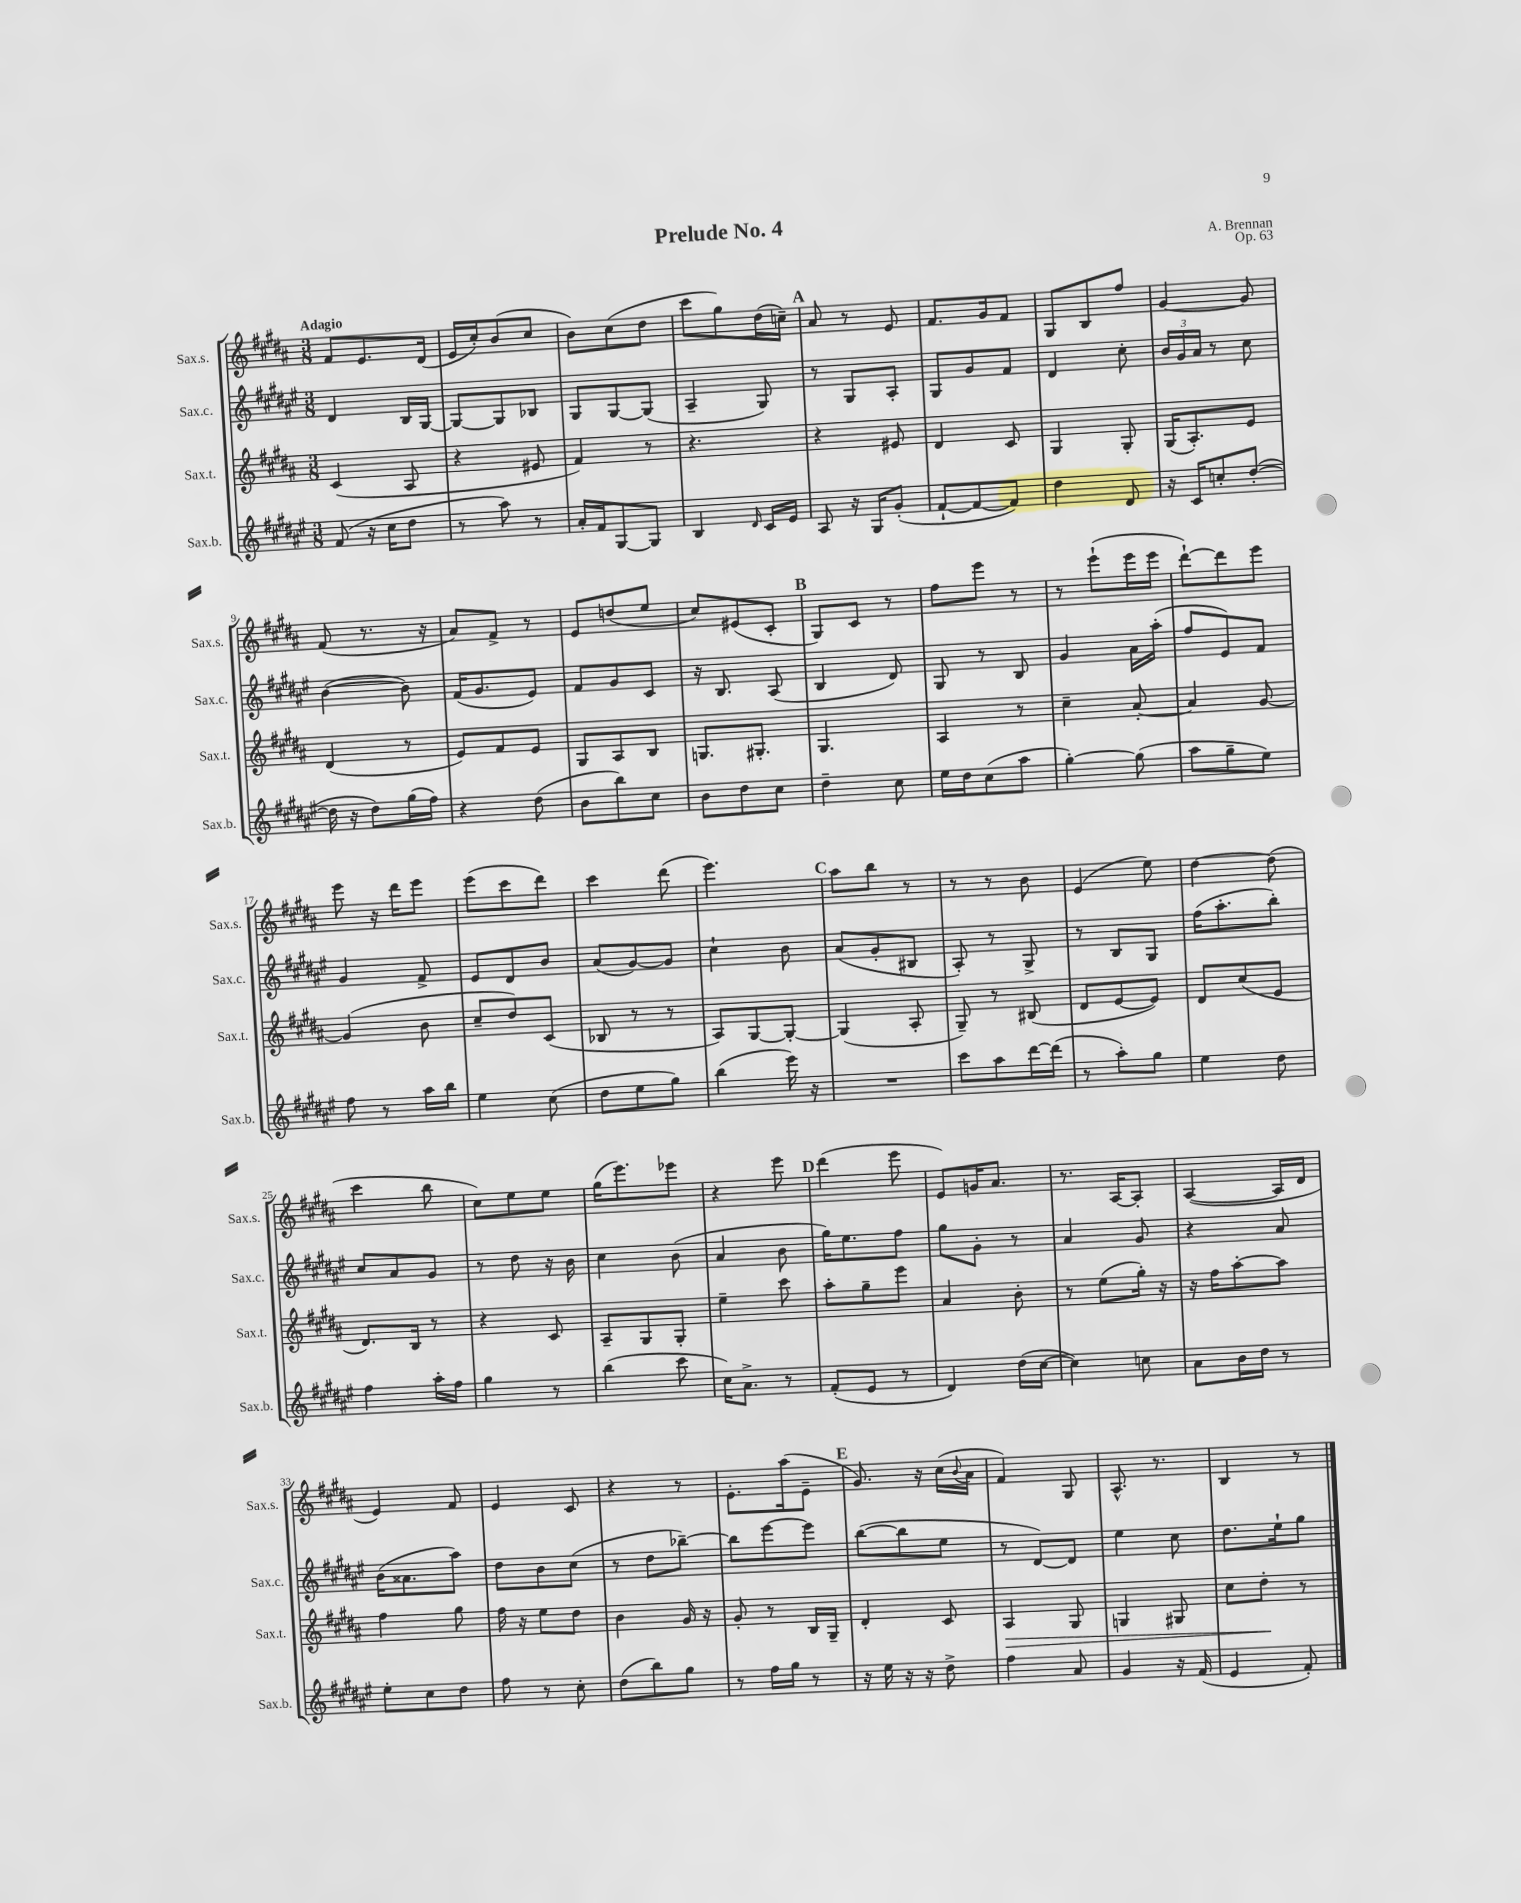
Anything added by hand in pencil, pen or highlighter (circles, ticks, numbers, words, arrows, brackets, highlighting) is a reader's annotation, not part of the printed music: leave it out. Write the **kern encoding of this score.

**kern	**kern	**dynam	**kern	**kern
*part4	*part3	*part3	*part2	*part1
*staff4	*staff3	*staff3	*staff2	*staff1
*I"Sax.b.	*I"Sax.t.	*	*I"Sax.c.	*I"Sax.s.
*I'Sax.b.	*I'Sax.t.	*	*I'Sax.c.	*I'Sax.s.
*clefG2	*clefG2	*	*clefG2	*clefG2
*k[f#c#g#d#a#e#]	*k[f#c#g#d#a#]	*	*k[f#c#g#d#a#e#]	*k[f#c#g#d#a#]
*M3/8	*M3/8	*	*M3/8	*M3/8
=1	=1	=1	=1	=1
!	!	!	!	!LO:TX:a:B:t=Adagio
(8f#/	(4c#/	.	4d#/	8f#/L
16r	.	.	.	8.e/
16cc#\KL	.	.	.	.
8dd#\J	8A#/	.	16B/LL	.
.	.	.	[16G#/JJ	(16d#/Jk
=2	=2	=2	=2	=2
8r	4r	.	8G#/L_	16e/LL
.	.	.	.	16cc#'/J)
8aa#\)	.	.	8G#/]	(8b/
8r	8e#X/	.	8B-X/J	8cc#/J
=3	=3	=3	=3	=3
16a#'/LL	4f#/)	.	8G#/L	8b\L)
16f#/J	.	.	.	.
[8G#/	.	.	[8G#/	(8cc#\
8G#/J]	8r	.	(8G#/J]	8dd#\J
=4	=4	=4	=4	=4
4B/	4.r	.	4A#~/	8ccc#\L
.	.	.	.	8gg#\)
16qqd#/	.	.	.	.
16c#/LL	.	.	8G#/)	(16dd#\L
16e#/JJ	.	.	.	16ccn~\JJ)
!!LO:REH:place=s1:t=A
=5	=5	=5	=5	=5
8A#/	4r	.	8r	8a#/
16r	.	.	8G#/L	8r
16G#/KL	.	.	.	.
(8g#'/J	8e#X/	.	8A#'/J	8e/
=6	=6	=6	=6	=6
[8f#`/L	4d#/	.	8G#/L	8.f#/L
8f#/_	.	.	8g#/	.
.	.	.	.	16g#/k
8f#/J])	8c#/	.	8f#/J	8f#/J
=7	=7	=7	=7	=7
4dd#\	4G#/	.	4d#/	8G#/L
.	.	.	.	8B/
8d#/	8G#'/	.	8cc#'\	8ff#/J
=8	=8	=8	=8	=8
16r	(16G#/KL	.	24b/LL	[4g#/
.	.	.	24g#/	.
16c#/KL	8.A#'/)	.	.	.
.	.	.	24a#/JJ	.
8ccn'/	.	.	8r	.
([8dd#'/J	8e/J	.	8cc#\	8g#/]
!!LO:LB:g=z
=9	=9	=9	=9	=9
16dd#\]	(4d#/	.	([4b\	(8f#/
16r	.	.	.	.
8dd#\L)	.	.	.	8.r
(16gg#\L	8r	.	8b\])	.
16ff#\JJ)	.	.	.	16r
=10	=10	=10	=10	=10
4r	8e/L)	.	(16f#/KL	8a#/L)
.	.	.	8.g#/	.
.	8f#/	.	.	8f#^/J
(8dd#\	8e/J	.	8e#/J)	8r
=11	=11	=11	=11	=11
8b\L	8G#/L	.	8f#/L	8e/L
8bb\)	8A#/	.	8g#/	(8ddn/
8cc#\J	8B/J	.	8c#/J	8ee/J
=12	=12	=12	=12	=12
8b\L	8.Gn/L	.	16r	8cc#/L)
.	.	.	8.B/	.
8dd#\	.	.	.	(8e#X/
.	8.G#X'/J	.	.	.
8cc#\J	.	.	(8A#/	8c#'/J
!!LO:REH:place=s1:t=B
=13	=13	=13	=13	=13
4dd#~\	4.G#/	.	4B/	8G#/L)
.	.	.	.	8c#/J
8cc#\	.	.	8d#/)	8r
=14	=14	=14	=14	=14
16ee#\LL	4A#/	.	8G#/	8ff#\L
16dd#\J	.	.	.	.
(8cc#\	.	.	8r	8eee\J
8aa#\J	8r	.	8B/	8r
=15	=15	=15	=15	=15
[4gg#'\)	4cc#~\	.	4g#/	8r
.	.	.	.	(8eee`\L
(8gg#\]	[8a#'/	.	16a#\LL	16eee\L
.	.	.	(16aa#'\JJ	16eee\JJ
=16	=16	=16	=16	=16
8aa#\L	4a#/]	.	8ff#/L	[8ddd#`\L)
8gg#~\	.	.	8e#/)	8ddd#\]
8ee#\J)	[8g#/	.	8f#/J	8eee\J
!!LO:LB:g=z
=17	=17	=17	=17	=17
8ff#\	(4g#/]	.	4g#/	8eee\
8r	.	.	.	16r
.	.	.	.	16ddd#\KL
16aa#\LL	8b\	.	8f#^/	8eee\J
16bb\JJ	.	.	.	.
=18	=18	=18	=18	=18
4ee#\	8cc#~/L	.	8e#/L	(8eee\L
.	8dd#/)	.	8d#/	8ccc#\
(8cc#\	(8c#/J	.	8b/J	8ddd#\J)
=19	=19	=19	=19	=19
8dd#\L	8B-X/	.	(8a#/L	4ccc#\
8ee#\	8r	.	[8g#/)	.
8gg#\J)	8r	.	8g#/J]	(8ddd#\
=20	=20	=20	=20	=20
(4bb\	8A#/L)	.	4cc#`\	4.eee\)
.	[8G#/	.	.	.
16eee#\)	8G#'/J_	.	8b\	.
16r	.	.	.	.
!!LO:REH:place=s1:t=C
=21	=21	=21	=21	=21
4.r	(4G#/]	.	(8a#/L	8aa#\L
.	.	.	8g#'/	8bb\J
.	8A#'/	.	8B#X/J	8r
=22	=22	=22	=22	=22
8ccc#\L	8G#~/)	.	8A#'/)	8r
8aa#\	8r	.	8r	8r
[16ddd#\L	(8B#X/	.	8G#^/	8b\
(16ddd#\JJ]	.	.	.	.
=23	=23	=23	=23	=23
8r	8d#/L	.	8r	(4e/
8aa#'\L)	[8e/	.	8B/L	.
8gg#\J	8e/J])	.	8G#/J	8ee\)
=24	=24	=24	=24	=24
4ee#\	8d#/L	.	(16ff#\KL	[4dd#\
.	.	.	8.aa#'\	.
.	(8cc#/	.	.	.
8dd#\	8e/J	.	8bb'\J)	(8dd#\]
!!LO:LB:g=z
=25	=25	=25	=25	=25
4ff#\	8.d#/L)	.	8cc#/L	4ccc#\
.	.	.	8a#/	.
.	16B/Jk	.	.	.
16aa#'\LL	8r	.	8g#/J	8bb\
16ff#\JJ	.	.	.	.
=26	=26	=26	=26	=26
4gg#\	4r	.	8r	8cc#\L)
.	.	.	8dd#\	8ee\
8r	8c#/	.	16r	8ee\J
.	.	.	16b\	.
=27	=27	=27	=27	=27
(4bb\	8A#~/L	.	4cc#\	(16gg#\KL
.	.	.	.	8.eee\)
.	8G#/	.	.	.
8ccc#\	8G#'/J	.	(8b\	8eee-X\J
=28	=28	=28	=28	=28
16cc#\KL)	4ee~\	.	4a#/	4r
8.a#^\J	.	.	.	.
8r	8ccc#\	.	8b\	8eee\
!!LO:REH:place=s1:t=D
=29	=29	=29	=29	=29
(8f#'/L	8aa#'\L	.	16gg#\KL)	(4ddd#\
.	.	.	8.ee#\	.
8e#/J	8gg#~\	.	.	.
8r	8eee\J	.	8ff#\J	8eee\
=30	=30	=30	=30	=30
4d#/)	4a#/	.	8gg#\L	8e/L)
.	.	.	8g#'\J	16gn/K
.	.	.	.	8.a#/J
(16dd#\LL	8b'\	.	8r	.
[16cc#\JJ	.	.	.	.
=31	=31	=31	=31	=31
4cc#\])	8r	.	4a#/	8.r
.	(8ee\L	.	.	.
.	.	.	.	[16A#/KL
8ccn\	16gg#'\Jk)	.	8g#/	8A#'/J]
.	16r	.	.	.
=32	=32	=32	=32	=32
8a#\L	16r	.	4r	([4A#/
.	16ff#\KL	.	.	.
16b\L	[8aa#'\	.	.	.
16dd#\JJ	.	.	.	.
8r	8aa#\J]	.	8a#/	16A#/LL]
.	.	.	.	16d#/JJ
!!LO:LB:g=z
=33	=33	=33	=33	=33
8ee#'\L	4ff#\	.	(16b\KL	4e/)
.	.	.	8.a##X\	.
8cc#\	.	.	.	.
8dd#\J	8gg#\	.	8aa#\J)	8f#/
=34	=34	=34	=34	=34
8ff#\	16ff#\	.	8dd#\L	4e/
.	16r	.	.	.
8r	8ee\L	.	8b\	.
8cc#'\	8dd#\J	.	(8cc#\J	8c#/
=35	=35	=35	=35	=35
(8dd#\L	4b\	.	8r	4r
8bb\)	.	.	8dd#\L	.
8gg#\J	16g#/	.	[8bb-X~\J)	8r
.	16r	.	.	.
=36	=36	=36	=36	=36
8r	8g#'/	.	8bb-\L]	8.e'\L
16ff#\LL	8r	.	[8eee#\	.
16gg#\JJ	.	.	.	(16aa#\k
8r	16B/LL	.	8eee#\J]	8e~\J
.	16G#~/JJ	.	.	.
!!LO:REH:place=s1:t=E
=37	=37	=37	=37	=37
16r	4d#'/	.	([8bb\L	8.g#/)
16ee#\	.	.	.	.
16r	.	.	8bb\]	.
16r	.	.	.	16r
8dd#^\	8c#/	.	8ee#\J	(16cc#\LL
.	.	.	.	8qqb/
.	.	.	.	16a#\JJ
=38	=38	=38	=38	=38
!	!	!LO:HP:b	!	!
4ff#\	4A#/	>	8r	4f#/)
.	.	.	[8d#/L)	.
8a#/	8G#/	.	8d#/J]	8G#/
=39	=39	=39	=39	=39
4g#/	4Gn/	.	4ee#\	8.A#^^/
.	.	.	.	8.r
16r	8G#X/	.	8cc#\	.
(16f#/	.	.	.	.
=40	=40	=40	=40	=40
4e#/	8cc#\L	.	8.dd#\L	4B/
.	8dd#'\J	.	.	.
.	.	.	16ee#`\k	.
8f#'/)	8r	]	8gg#\J	8r
==	==	==	==	==
*-	*-	*-	*-	*-
